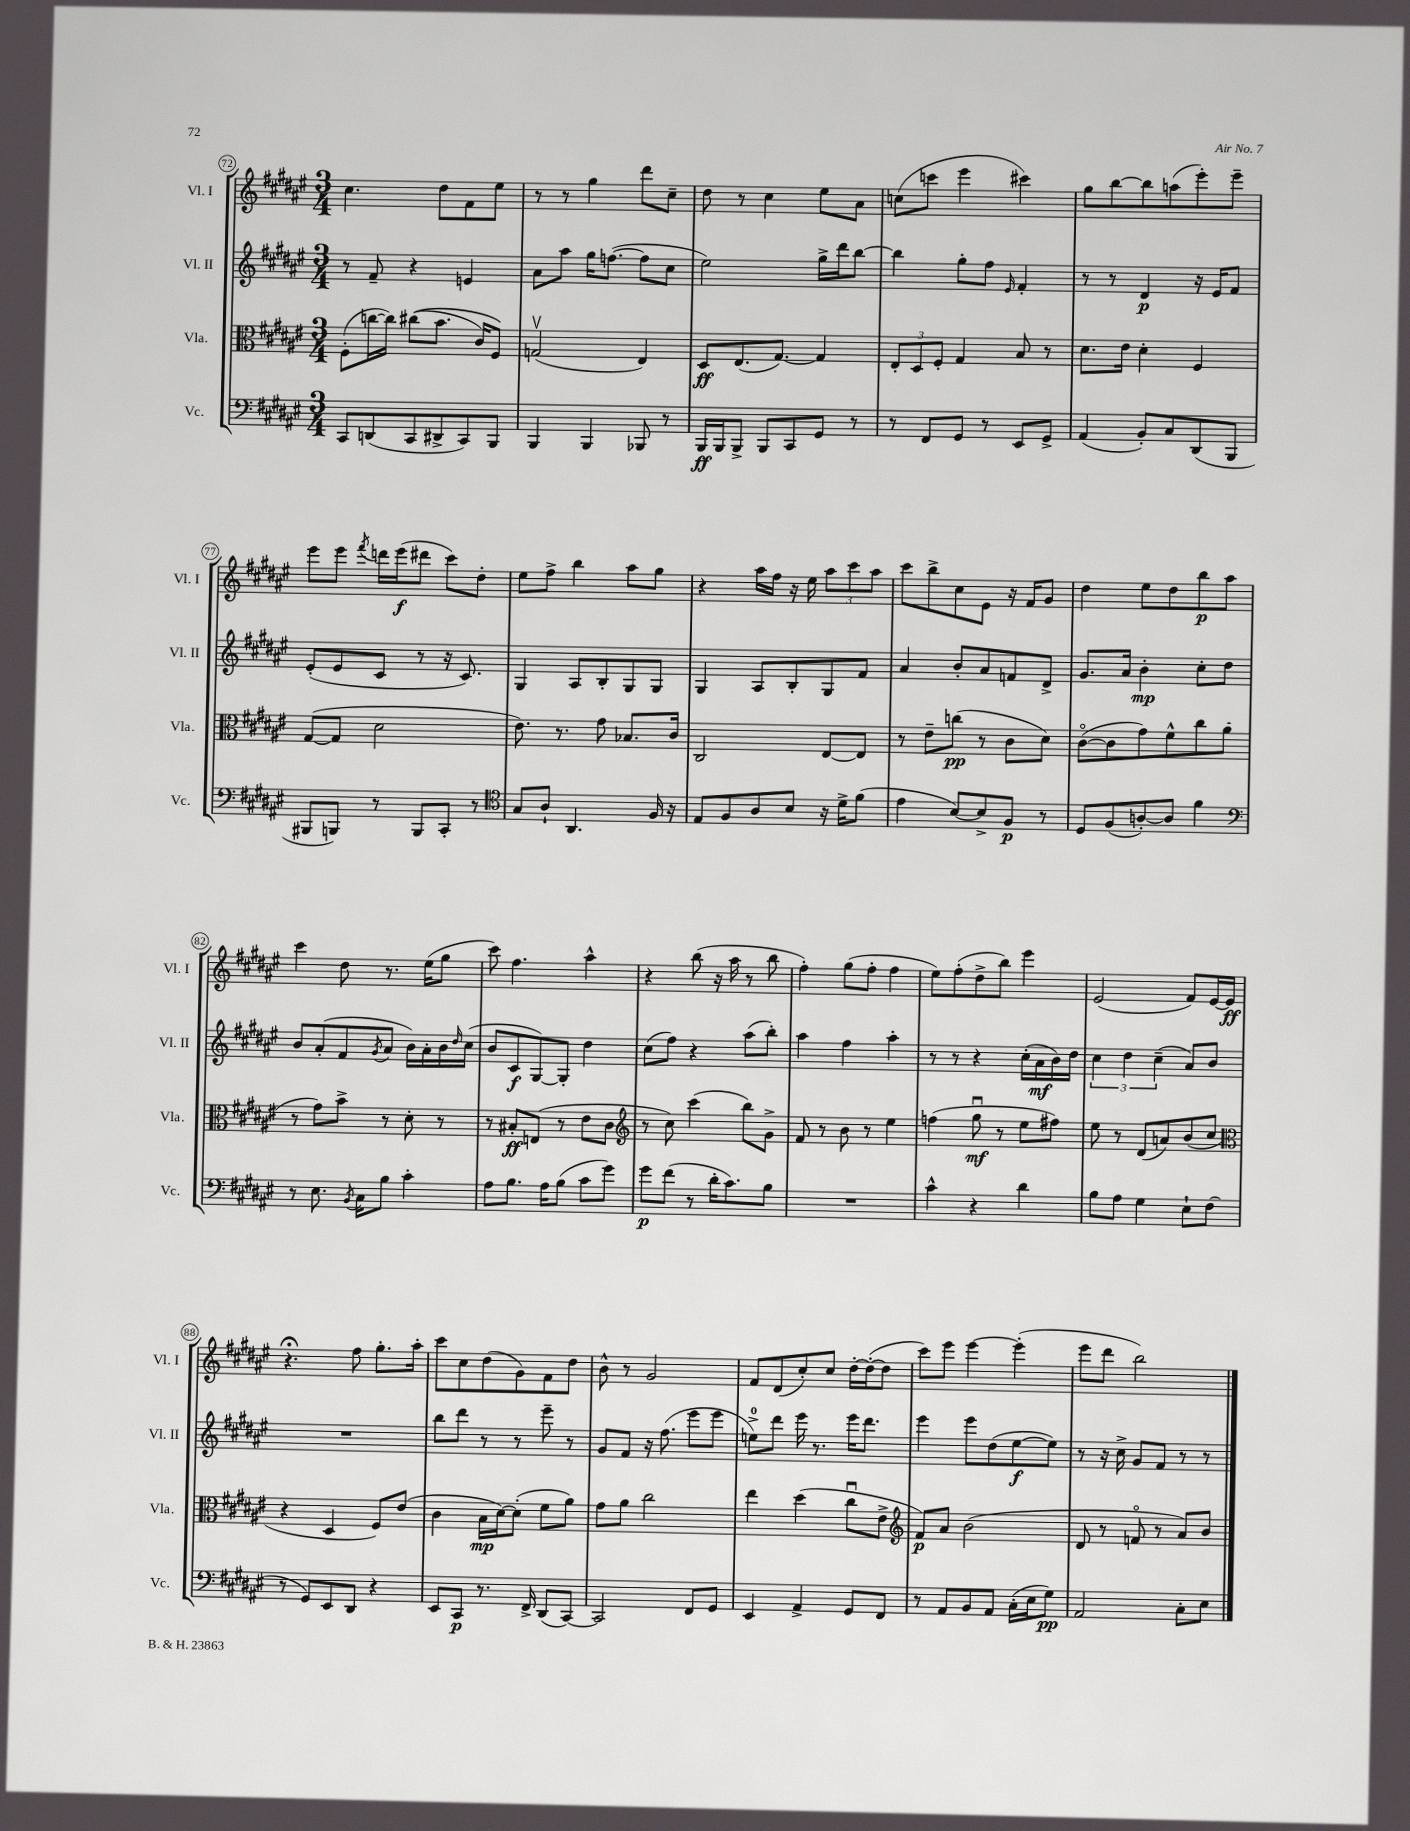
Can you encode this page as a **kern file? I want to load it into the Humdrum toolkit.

**kern	**dynam	**kern	**dynam	**kern	**dynam	**kern	**dynam
*part4	*part4	*part3	*part3	*part2	*part2	*part1	*part1
*staff4	*staff4	*staff3	*staff3	*staff2	*staff2	*staff1	*staff1
*I"Vc.	*	*I"Vla.	*	*I"Vl. II	*	*I"Vl. I	*
*I'Vc.	*	*I'Vla.	*	*I'Vl. II	*	*I'Vl. I	*
*clefF4	*	*clefC3	*	*clefG2	*	*clefG2	*
*k[f#c#g#d#a#e#]	*	*k[f#c#g#d#a#e#]	*	*k[f#c#g#d#a#e#]	*	*k[f#c#g#d#a#e#]	*
*M3/4	*	*M3/4	*	*M3/4	*	*M3/4	*
=72	=72	=72	=72	=72	=72	=72	=72
8CC#/L	.	(8F#'\L	.	8r	.	4.cc#\	.
(8DDn/	.	[16ccn\L	.	8f#~/	.	.	.
.	.	16cc\JJ])	.	.	.	.	.
8CC#/	.	((8cc#X\L	.	4r	.	.	.
8DD#X^/	.	8.b\J	.	.	.	8dd#\L	.
8CC#/)	.	.	.	4en/	.	8f#\	.
.	.	16c#/KL)	.	.	.	.	.
8BBB/J	.	8F#/J)	.	.	.	8ee#\J	.
=73	=73	=73	=73	=73	=73	=73	=73
4BBB/	.	(2Gnv/	.	8a#\L	.	8r	.
.	.	.	.	8aa#\J	.	8r	.
4BBB/	.	.	.	16gg#\KL	.	4gg#\	.
.	.	.	.	([8.ffn\J	.	.	.
8BBB-X/	.	4E#/)	.	8ff\L]	.	8ddd#\L	.
8r	.	.	.	8cc#\J	.	8cc#~\J	.
=74	=74	=74	=74	=74	=74	=74	=74
16BBB/LL	ff	8D#/L	ff	2ee#\)	.	8dd#\	.
16BBB/J	.	.	.	.	.	.	.
8BBB^/J	.	(8.E#/	.	.	.	8r	.
8BBB/L	.	.	.	.	.	4cc#\	.
.	.	[8.G#/J)	.	.	.	.	.
8CC#/	.	.	.	.	.	.	.
8GG#/J	.	4G#/]	.	16gg#^\LL	.	8ee#\L	.
.	.	.	.	16ddd#\J	.	.	.
8r	.	.	.	[8bb\J	.	8a#\J	.
=75	=75	=75	=75	=75	=75	=75	=75
8r	.	12E#'/L	.	4bb\]	.	(8ccn\L	.
.	.	12D#/	.	.	.	.	.
8FF#/L	.	.	.	.	.	8cccn\J	.
.	.	12F#'/J	.	.	.	.	.
8GG#/J	.	4G#/	.	8gg#'\L	.	4eee#\	.
8r	.	.	.	8ff#\J	.	.	.
.	.	.	.	16qqe#/	.	.	.
8EE#/L	.	8B/	.	4f#'/	.	4ccc#X\)	.
8GG#^/J	.	8r	.	.	.	.	.
=76	=76	=76	=76	=76	=76	=76	=76
(4AA#/	.	8.d#\L	.	8r	.	8gg#\L	.
.	.	.	.	8r	.	[8bb\	.
.	.	16e#\Jk	.	.	.	.	.
8BB'/L)	.	4d#'\	.	4d#/	p	8bb\]	.
8C#/	.	.	.	.	.	(8aan\	.
(8DD#/	.	4F#/	.	16r	.	8eee#'\)	.
.	.	.	.	16e#/KL	.	.	.
8BBB/J	.	.	.	8f#/J	.	8eee#~\J	.
!!LO:LB:g=z
=77	=77	=77	=77	=77	=77	=77	=77
8BBB#X/L	.	([8G#/L	.	(8e#'/L	.	8eee#\L	.
8BBBn/J)	.	8G#/J]	.	8e#/	.	8eee#\J	.
.	.	.	.	.	.	8qfff#/	.
8r	.	2d#\	.	8c#/J	.	16dddn\LL	.
.	.	.	.	.	.	(16eee#\J	f
8BBB/L	.	.	.	8r	.	8ddd#X\J	.
8CC#'/J	.	.	.	16r	.	8ccc#\L)	.
.	.	.	.	8.c#/)	.	.	.
8r	.	.	.	.	.	8dd#'\J	.
=78	=78	=78	=78	=78	=78	=78	=78
*clefC4	*	*	*	*	*	*	*
8G#/L	.	8.e#\)	.	4G#/	.	8ee#\L	.
8A#`/J	.	.	.	.	.	8ff#^\J	.
.	.	8.r	.	.	.	.	.
4.AA#/	.	.	.	8A#/L	.	4bb\	.
.	.	8g#\	.	8B'/	.	.	.
.	.	8.B-X/L	.	8G#/	.	8aa#\L	.
16F#/	.	.	.	8G#/J	.	8gg#\J	.
16r	.	16c#/Jk	.	.	.	.	.
=79	=79	=79	=79	=79	=79	=79	=79
8E#/L	.	2C#/	.	4G#/	.	4r	.
8F#/	.	.	.	.	.	.	.
8A#/	.	.	.	8A#/L	.	16aa#\LL	.
.	.	.	.	.	.	16ff#\JJ	.
8B/J	.	.	.	8B'/	.	16r	.
.	.	.	.	.	.	16ee#\	.
16r	.	[8E#/L	.	8G#/	.	12aa#\L	.
16d#^\KL	.	.	.	.	.	.	.
.	.	.	.	.	.	12ccc#\	.
(8f#\J	.	8E#/J]	.	8f#/J	.	.	.
.	.	.	.	.	.	12aa#\J	.
=80	=80	=80	=80	=80	=80	=80	=80
4e#\	.	8r	.	4a#/	.	8ccc#\L	.
.	.	8e#~\L	.	.	.	8bb^\	.
[8B/L)	.	(8ccn\J	pp	8b'/L	.	8cc#\	.
8B^/]	.	8r	.	8a#/	.	8e#\J	.
8F#/J	p	8c#\L	.	8fn/	.	16r	.
.	.	.	.	.	.	16f#/KL	.
8r	.	8d#\J)	.	8d#^/J	.	8g#/J	.
=81	=81	=81	=81	=81	=81	=81	=81
8D#/L	.	([8c#\L	.	8.g#/L	.	4dd#\	.
(8F#/	.	8c#\]	.	.	.	.	.
.	.	.	.	16a#/Jk	.	.	.
[8An'/)	.	8g#\)	.	4b'\	mp	8ee#\L	.
8A/J]	.	8f#^^\	.	.	.	8dd#\	.
4f#\	.	8cc#\	.	8cc#'\L	.	8bb\	p
.	.	(8a#\J	.	8dd#\J	.	8aa#\J	.
!!LO:LB:g=z
=82	=82	=82	=82	=82	=82	=82	=82
*clefF4	*	*	*	*	*	*	*
8r	.	8r	.	8b/L	.	4ccc#\	.
8.E#\	.	8g#\L)	.	(8a#'/	.	.	.
.	.	8b^\J	.	8f#/	.	8dd#\	.
8qBB/	.	.	.	.	.	.	.
16C#\KL	.	.	.	.	.	.	.
.	.	.	.	8qg#/	.	.	.
8B\J	.	8r	.	8a#/J	.	8.r	.
4c#'\	.	8d#'\	.	16b\LL)	.	.	.
.	.	.	.	16a#'\	.	(16ee#\KL	.
.	.	8r	.	16b\	.	8gg#\J	.
.	.	.	.	16qqdd#/	.	.	.
.	.	.	.	(16cc#\JJ	.	.	.
=83	=83	=83	=83	=83	=83	=83	=83
8A#\L	.	8r	.	8b/L	.	8ccc#\)	.
8.B\J	.	8B#X'/L	ff	8c#/	f	4.ff#\	.
.	.	(8En/J	.	[8G#/)	.	.	.
16A#\KL	.	.	.	.	.	.	.
(8B\J	.	8r	.	8G#'/J]	.	.	.
8c#\L	.	8e#\L	.	4dd#\	.	4aa#^^\	.
8g#\J)	.	8c#\J	.	.	.	.	.
=84	=84	=84	=84	=84	=84	=84	=84
*	*	*clefG2	*	*	*	*	*
8g#\L	p	8r	.	(8cc#\L	.	4r	.
(8f#\J	.	8cc#\)	.	8ff#\J)	.	.	.
8r	.	(4ccc#\	.	4r	.	(8bb\	.
16d#'\KL	.	.	.	.	.	16r	.
8.c#\)	.	.	.	.	.	16aa#\	.
.	.	8bb\L)	.	(8aa#\L	.	8r	.
8B\J	.	8g#^\J	.	8bb'\J)	.	8bb\	.
=85	=85	=85	=85	=85	=85	=85	=85
2.r	.	8f#/	.	4aa#\	.	4ff#'\)	.
.	.	8r	.	.	.	.	.
.	.	8b\	.	4ff#\	.	(8gg#\L	.
.	.	8r	.	.	.	8ff#'\J	.
.	.	4ee#\	.	4aa#'\	.	4ff#\	.
=86	=86	=86	=86	=86	=86	=86	=86
4c#^^\	.	(4ffn\	.	8r	.	8ee#\L)	.
.	.	.	.	8r	.	(8ff#'\	.
4r	.	8gg#u\	mf	4r	.	8dd#^\	.
.	.	8r	.	.	.	8bb\J)	.
4d#\	.	8ee#\L	.	(16cc#'\LL	.	4eee#\	.
.	.	.	.	16a#\	mf	.	.
.	.	8ff#X\J)	.	16b\)	.	.	.
.	.	.	.	16dd#\JJ	.	.	.
=87	=87	=87	=87	=87	=87	=87	=87
8B\L	.	8ee#\	.	6cc#\	.	(2e#/	.
8A#\J	.	8r	.	.	.	.	.
.	.	.	.	6dd#\	.	.	.
4G#\	.	(8d#/L	.	.	.	.	.
.	.	.	.	(6cc#~\	.	.	.
.	.	8an/)	.	.	.	.	.
8E#`\L	.	(8b/	.	8a#/L)	.	8f#/L)	.
(8F#\J	.	8cc#/J	.	8b/J	.	[16e#/L	.
.	.	.	.	.	.	16e#/JJ]	ff
!!LO:LB:g=z
=88	=88	=88	=88	=88	=88	=88	=88
*	*	*clefC3	*	*	*	*	*
8r	.	4r	.	2.r	.	4.r;<	.
8GG#/L)	.	.	.	.	.	.	.
8EE#/	.	4D#/	.	.	.	.	.
8DD#/J	.	.	.	.	.	8ff#\	.
4r	.	8F#/L)	.	.	.	8.gg#'\L	.
.	.	(8e#/J	.	.	.	.	.
.	.	.	.	.	.	16aa#'\Jk	.
=89	=89	=89	=89	=89	=89	=89	=89
8EE#/L	.	4c#\	.	8bb\L	.	8ccc#\L	.
8CC#/J	p	.	.	8ddd#\J	.	8cc#\	.
8.r	.	16B\LL	mp	8r	.	(8dd#\	.
.	.	[16d#\J)	.	.	.	.	.
.	.	(8d#'\J]	.	8r	.	8g#\)	.
16FF#^/	.	.	.	.	.	.	.
(8DD#/L	.	8f#\L	.	8eee#~\	.	8f#\	.
[8CC#/J)	.	8a#\J)	.	8r	.	8dd#\J	.
=90	=90	=90	=90	=90	=90	=90	=90
2CC#/]	.	8g#\L	.	8g#/L	.	8b^^\	.
.	.	8a#\J	.	8f#/J	.	8r	.
.	.	2cc#\	.	16r	.	2g#/	.
.	.	.	.	(8.ff#\	.	.	.
8FF#/L	.	.	.	8eee#\L	.	.	.
8GG#/J	.	.	.	8eee#\J	.	.	.
=91	=91	=91	=91	=91	=91	=91	=91
4EE#/	.	4ee#\	.	8een^\L)	.	8f#/L	.
.	.	.	.	8ddd#\J	.	(8d#/	.
4AA#^/	.	(4dd#\	.	16eee#\	.	8cc#'/)	.
.	.	.	.	8.r	.	.	.
.	.	.	.	.	.	8cc#/J	.
8GG#/L	.	8cc#u\L	.	16eee#\KL	.	[16dd#'\LL	.
.	.	.	.	8.ddd#\J	.	(16dd#'\J_	.
8FF#/J	.	8e#^\J	.	.	.	8dd#\J]	.
=92	=92	=92	=92	=92	=92	=92	=92
*	*	*clefG2	*	*	*	*	*
8r	.	8f#/L)	p	4eee#\	.	8ccc#\L)	.
8AA#/L	.	8a#/J	.	.	.	8eee#\J	.
8BB/	.	(2b\	.	8eee#\L	.	[4eee#\	.
8AA#/J	.	.	.	(8dd#\	.	.	.
(16C#'\LL	.	.	.	[8ee#\	f	(4eee#'\]	.
16E#\J	.	.	.	.	.	.	.
8G#\J)	pp	.	.	8ee#\J])	.	.	.
=93	=93	=93	=93	=93	=93	=93	=93
2AA#/	.	8d#/	.	8r	.	8eee#\L	.
.	.	8r	.	16r	.	8ddd#\J	.
.	.	.	.	16cc#^\	.	.	.
.	.	8fn/	.	8g#/L	.	2bb\)	.
.	.	8r	.	8f#/J	.	.	.
8C#'\L	.	8a#/L)	.	8r	.	.	.
8E#\J	.	8b/J	.	8r	.	.	.
==	==	==	==	==	==	==	==
*-	*-	*-	*-	*-	*-	*-	*-
